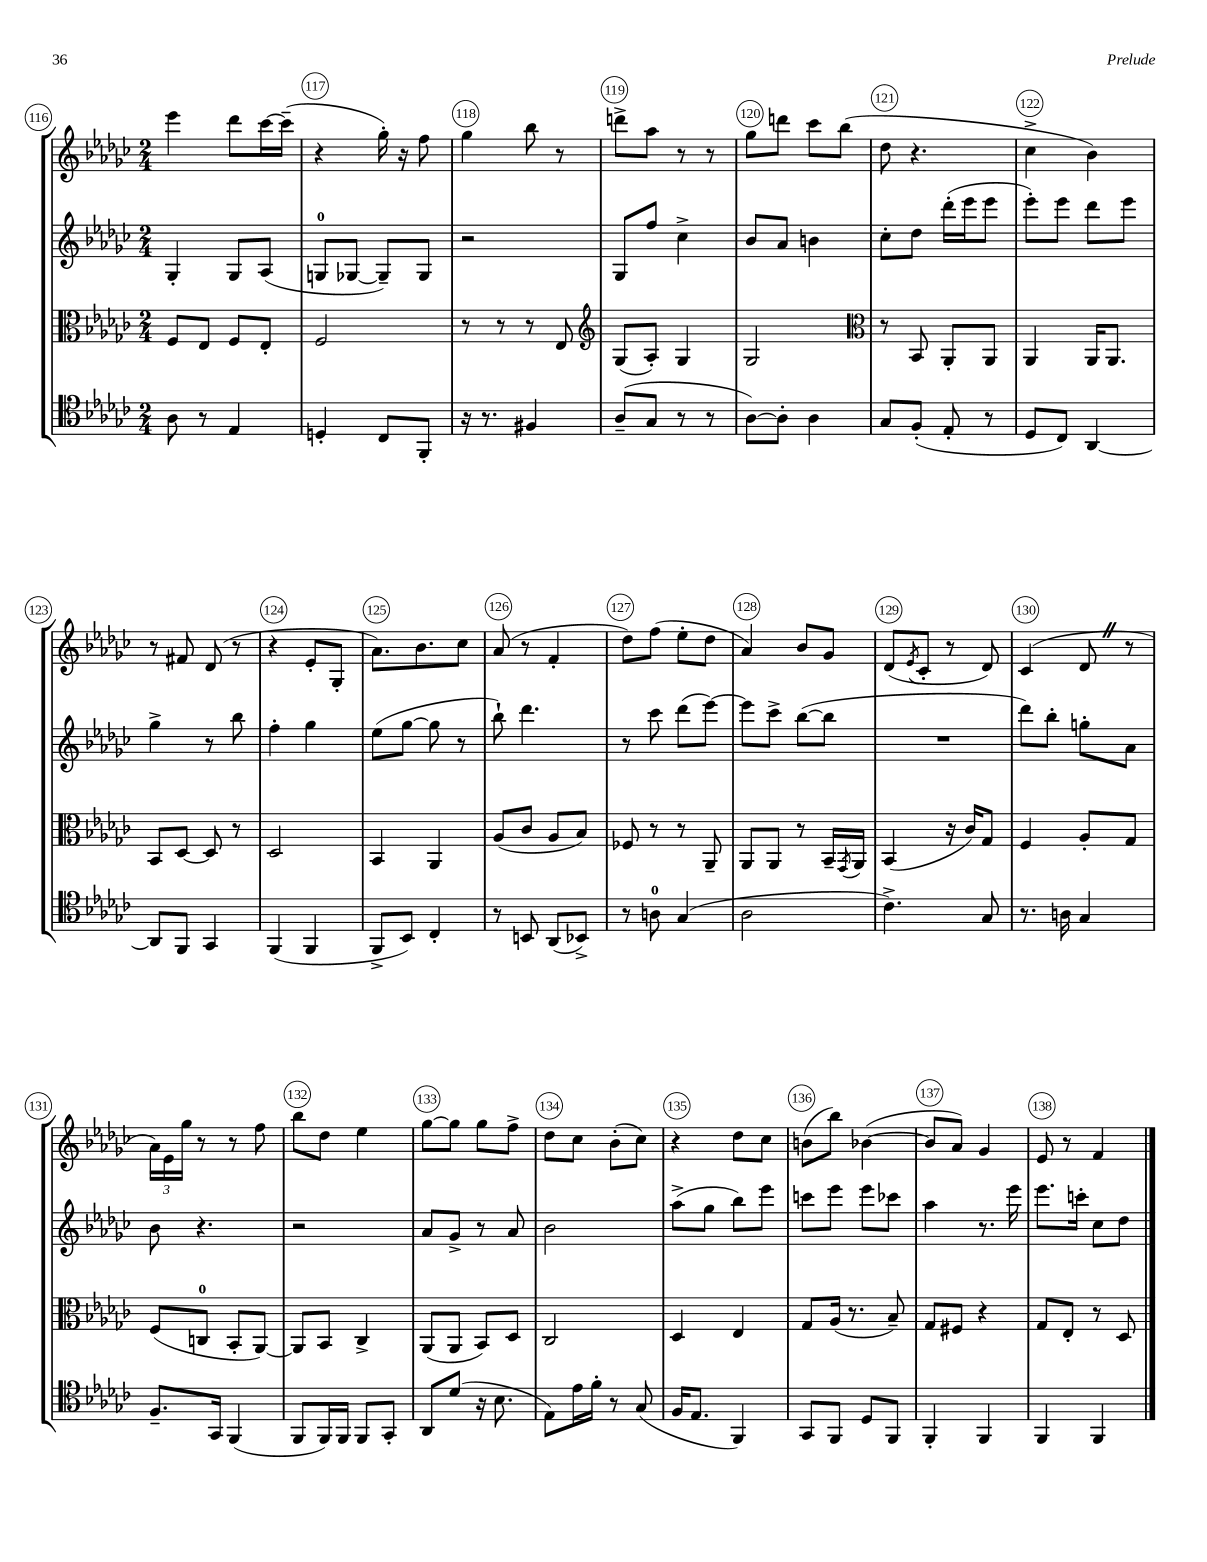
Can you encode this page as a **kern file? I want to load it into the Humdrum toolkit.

**kern	**kern	**kern	**kern
*staff4	*staff3	*staff2	*staff1
*clefC4	*clefC3	*clefG2	*clefG2
*k[b-e-a-d-g-c-]	*k[b-e-a-d-g-c-]	*k[b-e-a-d-g-c-]	*k[b-e-a-d-g-c-]
*M2/4	*M2/4	*M2/4	*M2/4
8A-	8F	4G-'	4eee-
8r	8E-	.	.
4E-	8F	8G-	8ddd-
.	8E-'	(8A-	[16ccc-
.	.	.	(16ccc-~]
=	=	=	=
4D'	2F	8G	4r
.	.	[8G-	.
8C-	.	8G-~])	16gg-')
.	.	.	16r
8FF'	.	8G-	8ff
=	=	=	=
16r	8r	2r	4gg-
8.r	.	.	.
.	8r	.	.
4F#	8r	.	8bb-
.	8E-	.	8r
=	=	=	=
*	*clefG2	*	*
(8A-~	(8G-	8G-	8ddd^
8G-	8A-')	8ff	8aa-
8r	4G-	4cc-^	8r
8r	.	.	8r
=	=	=	=
[8A-)	2G-	8b-	8gg-
8A-']	.	8a-	8ddd
4A-	.	4b	8ccc-
.	.	.	(8bb-
=	=	=	=
*	*clefC3	*	*
8G-	8r	8cc-'	8dd-
(8F'	8BB-	8dd-	4.r
8E-'	8AA-'	(16ddd-'	.
.	.	16eee-	.
8r	8AA-	8eee-	.
=	=	=	=
8D-	4AA-	8eee-')	4cc-^
8C-)	.	8eee-	.
[4AA-	16AA-	8ddd-	4b-)
.	8.AA-	.	.
.	.	8eee-	.
=	=	=	=
8AA-]	8BB-	4gg-^	8r
8FF	[8D-	.	8f#
4GG-	8D-]	8r	(8d-
.	8r	8bb-	8r
=	=	=	=
(4FF	2D-	4ff'	4r
4FF	.	4gg-	8e-'
.	.	.	8G-'
=	=	=	=
8FF^	4BB-	(8ee-	8.a-)
8BB-)	.	[8gg-	.
.	.	.	8.b-
4C-'	4AA-	8gg-]	.
.	.	8r	8cc-
=	=	=	=
8r	(8A-	8bb-`)	(8a-
8BB	8c-	4.ddd-	8r
(8AA-	8A-	.	4f'
8BB-^)	8B-)	.	.
=	=	=	=
8r	8F-	8r	8dd-)
8A	8r	8ccc-	(8ff
(4G-	8r	(8ddd-	8ee-'
.	8AA-~	[8eee-)	8dd-
=	=	=	=
2A-	8AA-	8eee-]	4a-)
.	8AA-	8ccc-^	.
.	8r	([8bb-	8b-
.	16BB-~	8bb-]	8g-
.	8qGG-	.	.
.	16AA-	.	.
=	=	=	=
4.c-^)	(4BB-	2r	(8d-
.	.	.	8qe-
.	.	.	8c-'
.	16r	.	8r
.	16c-)	.	.
8G-	8G-	.	8d-)
=	=	=	=
8.r	4F	8ddd-)	(4c-
.	.	8bb-'	.
16A	.	.	.
4G-	8A-'	8gg'	8d-
.	8G-	8a-	8r
=	=	=	=
8.F~	(8F	8b-	24a-)
.	.	.	24e-
.	.	.	24gg-
.	8C	4.r	8r
16GG-	.	.	.
(4FF	8BB-'	.	8r
.	[8AA-)	.	8ff
=	=	=	=
8FF	8AA-]	2r	8bb-
16FF)	8BB-	.	8dd-
16FF	.	.	.
8FF	4C-^	.	4ee-
8GG-'	.	.	.
=	=	=	=
8AA-	(8AA-	8a-	[8gg-
(8d-	8AA-	8g-^	8gg-]
16r	8BB-)	8r	8gg-
8.B-	.	.	.
.	8D-	8a-	8ff^
=	=	=	=
8E-)	2C-	2b-	8dd-
16e-	.	.	8cc-
16f'	.	.	.
8r	.	.	(8b-'
(8G-	.	.	8cc-)
=	=	=	=
16F	4D-	(8aa-^	4r
8.E-	.	.	.
.	.	8gg-	.
4FF)	4E-	8bb-)	8dd-
.	.	8eee-	8cc-
=	=	=	=
8GG-	8G-	8ccc	(8b
8FF	(16A-	8eee-	8bb-)
.	8.r	.	.
8D-	.	8eee-	([4b-
8FF	8B-~)	8ccc-	.
=	=	=	=
4FF'	8G-	4aa-	8b-]
.	8F#	.	8a-)
4FF	4r	8.r	4g-
.	.	16eee-	.
=	=	=	=
4FF	8G-	8.eee-	8e-
.	8E-'	.	8r
.	.	16ccc'	.
4FF	8r	8cc-	4f
.	8D-	8dd-	.
==	==	==	==
*-	*-	*-	*-
